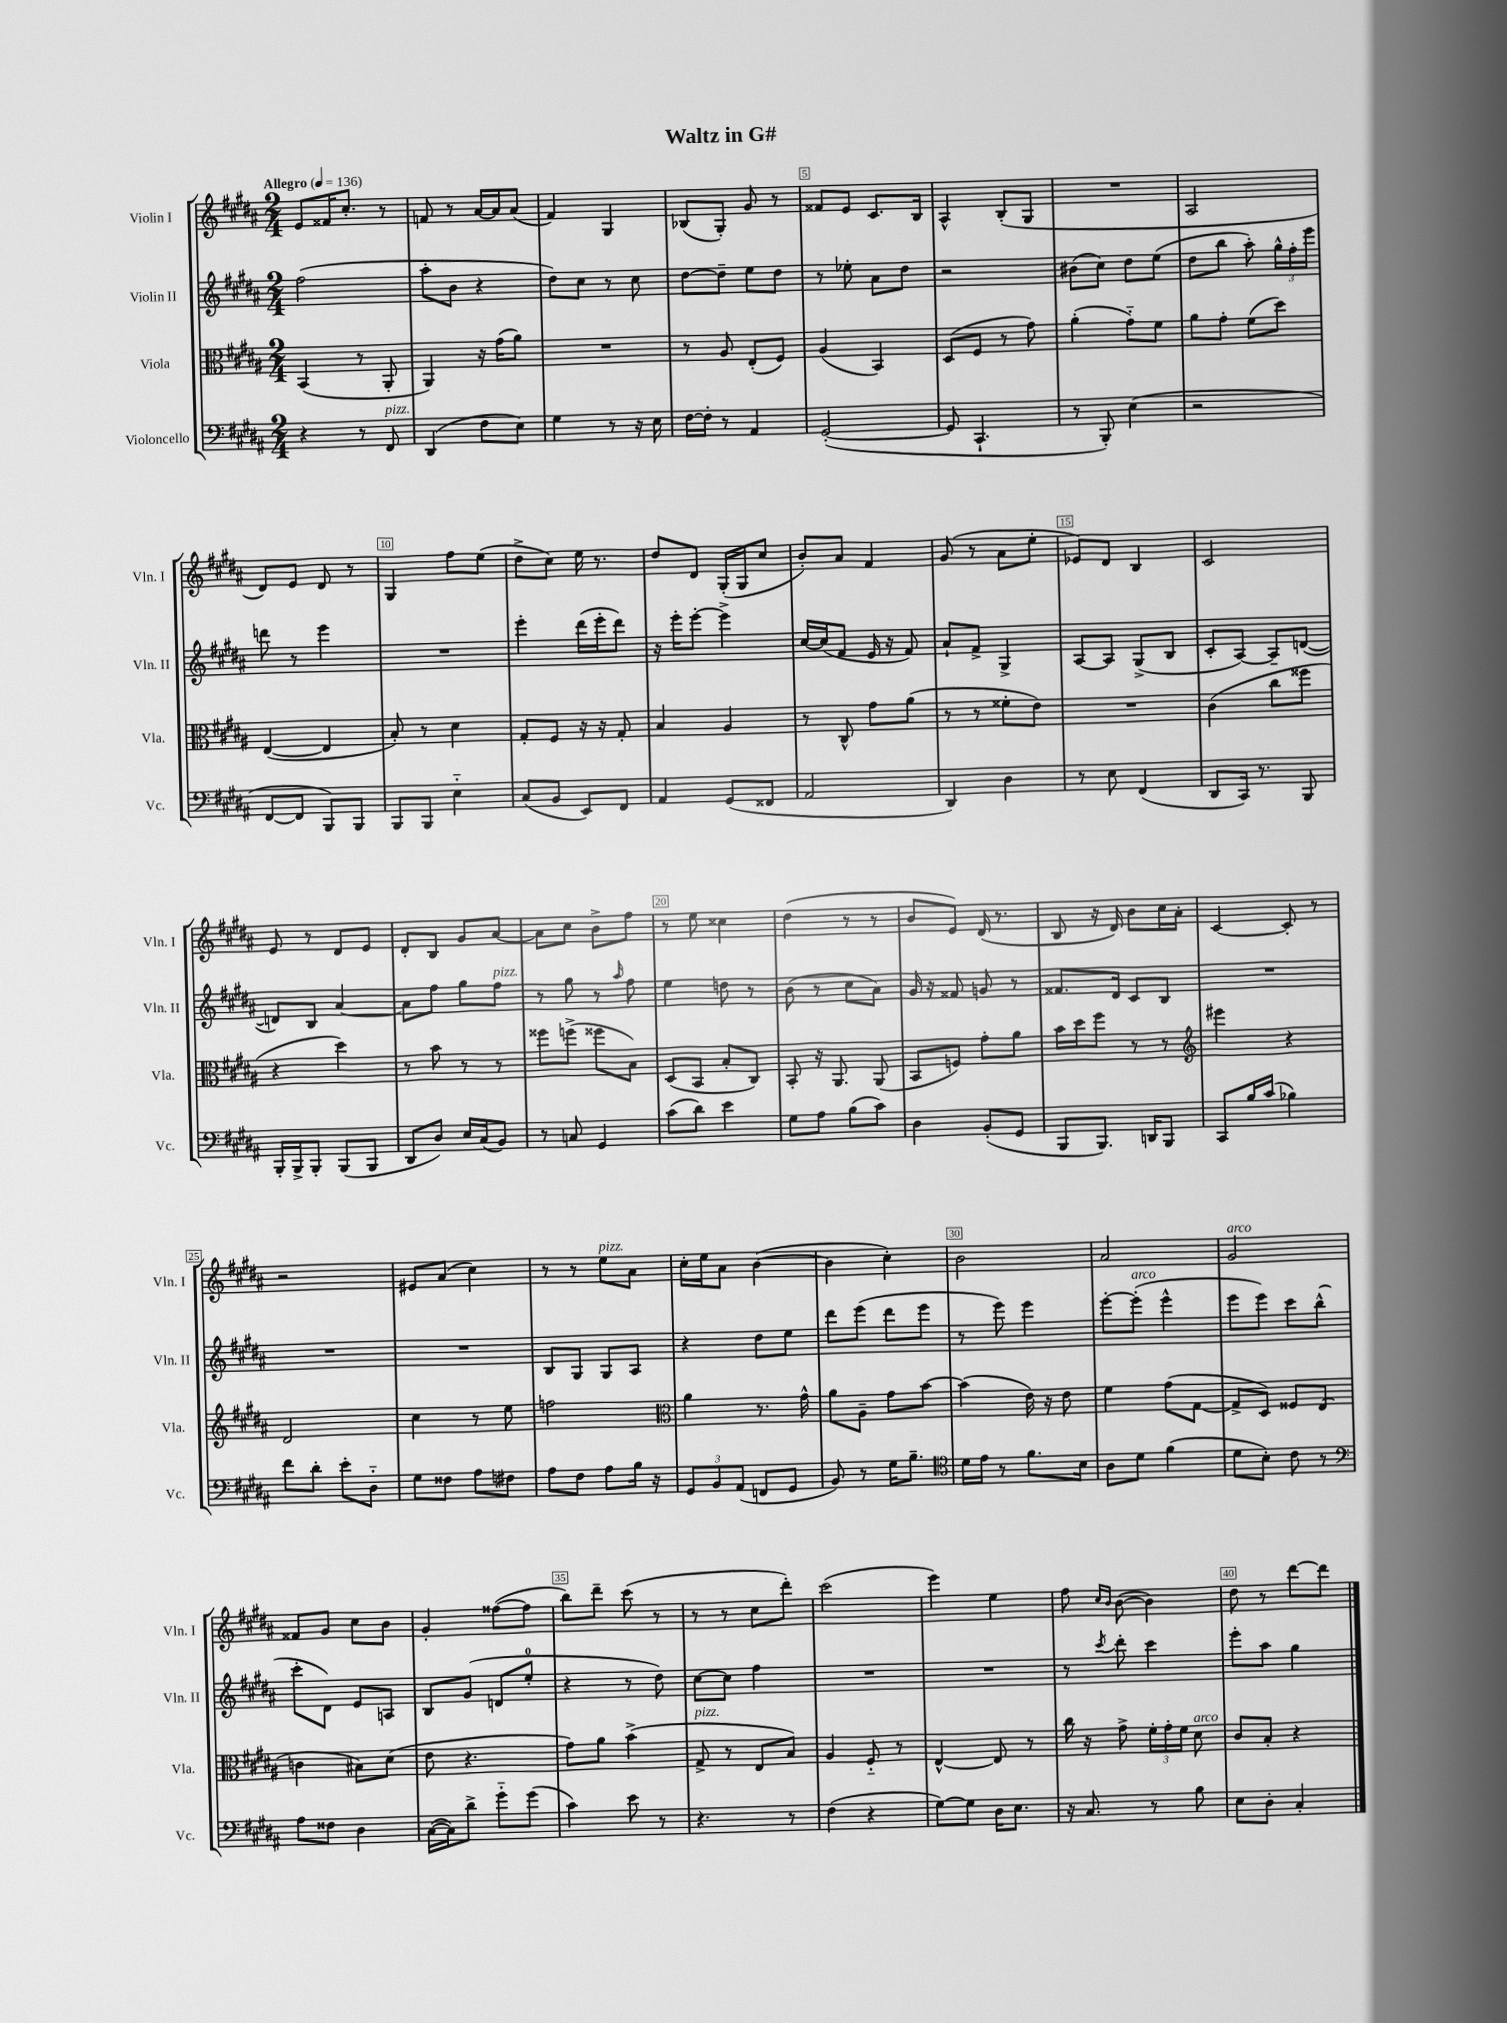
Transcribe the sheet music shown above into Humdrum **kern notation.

**kern	**kern	**kern	**kern
*part4	*part3	*part2	*part1
*staff4	*staff3	*staff2	*staff1
*I"Violoncello	*I"Viola	*I"Violin II	*I"Violin I
*I'Vc.	*I'Vla.	*I'Vln. II	*I'Vln. I
*clefF4	*clefC3	*clefG2	*clefG2
*k[f#c#g#d#a#]	*k[f#c#g#d#a#]	*k[f#c#g#d#a#]	*k[f#c#g#d#a#]
*M2/4	*M2/4	*M2/4	*M2/4
*MM136	*MM136	*MM136	*MM136
=1	=1	=1	=1
!	!	!	!LO:TX:a:B:t=Allegro
4r	(4BB/	(2ff#\	8e/L
.	.	.	16f##X/K
.	.	.	8.cc#'/J
8r	8r	.	.
!LO:TX:a:i:t=pizz.	!	!	!
8FF#/	8AA#'/	.	8r
=2	=2	=2	=2
(4DD#/	4AA#/)	8aa#'\L	8fn/
.	.	8b\J	8r
8F#\L	16r	4r	[16a#/LL
.	(16g#\KL	.	16a#/J]
8E\J)	8a#\J)	.	(8a#/J
=3	=3	=3	=3
4G#\	2r	8dd#\L)	4f#/)
.	.	8cc#\J	.
8r	.	8r	4G#/
16r	.	8cc#\	.
16E\	.	.	.
=4	=4	=4	=4
[16F#\LL	8r	[8dd#\L	(8B-X/L
16F#'\JJ]	.	.	.
8r	8A#/	8dd#~\J]	8G#'/J)
4AA#/	(8E'/L	8ee\L	8g#/
.	8F#/J)	8dd#\J	8r
=5	=5	=5	=5
([2GG#'/	(4A#/	8r	8f##X/L
.	.	8ee-X'\	8e/J
.	4BB/)	8a#\L	8.c#/L
.	.	8dd#\J	.
.	.	.	16B/Jk
=6	=6	=6	=6
8GG#/]	(8D#/L	2r	4A#^^/
4.CC#`/	8F#/J	.	.
.	8r	.	(8B'/L
.	8g#\)	.	8G#/J
=7	=7	=7	=7
8r	(4a#'\	(8b#X\L	2r
8BBB'/)	.	8cc#\J)	.
(4E\	8g#\L)	8dd#\L	.
.	8f#\J	(8ee\J	.
=8	=8	=8	=8
2r	8a#\L	8dd#\L	2A#/
.	8g#'\J	8bb\J	.
.	(8f#\L	8aa#'\)	.
.	8dd#\J)	24gg#^^\LL	.
.	.	24ff#'\	.
.	.	24eee\JJ	.
!!LO:LB:g=z
=9	=9	=9	=9
[8FF#/L	([4E/	8dddn\	8d#/L)
8FF#/J]	.	8r	8e/J
8BBB/L)	4E/]	4eee\	8d#/
8BBB/J	.	.	8r
=10	=10	=10	=10
8BBB/L	8B'/)	2r	4G#/
8BBB/J	8r	.	.
4E\	4d#\	.	8ff#\L
.	.	.	(8ee\J
=11	=11	=11	=11
(8C#/L	8G#'/L	4eee'\	8dd#^\L
8BB/J	8F#/J	.	8cc#\J)
8EE/L)	16r	(16ddd#\LL	16ee\
.	16r	16eee'\J	8.r
8FF#/J	8G#'/	8ddd#\J)	.
=12	=12	=12	=12
4AA#/	4B/	16r	8dd#/L
.	.	16eee'\KL	.
.	.	[8eee'\J	8d#/J
(8GG#/L	4A#/	4eee^\]	(16G#'/LL
.	.	.	16G#/J
8FF##X/J	.	.	8cc#/J
=13	=13	=13	=13
2AA#/	8r	[16cc#/LL	8b'/L)
.	.	(16cc#/J]	.
.	8C#^^/	8f#/J	8a#/J
.	8g#\L	16e/	4f#/
.	.	16r	.
.	(8a#\J	8f#/)	.
=14	=14	=14	=14
4DD#/)	8r	8a#`/L	(8g#/
.	8r	8f#^/J	8r
4D#\	8f##X'\L	4G#^/	8a#\L
.	8e\J)	.	8ee'\J
=15	=15	=15	=15
8r	2r	[8A#/L	8e-X/L)
8E\	.	8A#/J]	8d#/J
(4FF#/	.	(8G#^/L	4B/
.	.	8B/J	.
=16	=16	=16	=16
8DD#/L	(4c#\	8c#'/L	2c#/
16CC#/Jk)	.	[8A#/J)	.
8.r	.	.	.
.	8cc#\L	8A#~/L]	.
8BBB/	8ff##X\J	([8dn/J	.
!!LO:LB:g=z
=17	=17	=17	=17
16BBB'/LL	4r	8dn/L])	8e/
16BBB^/J	.	.	.
8BBB'/J	.	8B/J	8r
(8BBB/L	4dd#\)	[4a#/	8d#/L
8BBB/J	.	.	8e/J
=18	=18	=18	=18
8DD#/L	8r	8a#\L]	8d#'/L
8D#/J)	8b\	8ff#\J	8B/J
16E/LL	8r	8gg#\L	8g#/L
(16C#/J	.	.	.
!	!	!LO:TX:a:i:t=pizz.	!
8BB/J)	8r	8ff#\J	[8a#/J
=19	=19	=19	=19
8r	8ff##X\L	8r	8a#\L]
8Cn/	(8ffn^\J	8gg#\	8cc#\J
4GG#/	8ff##X\L	8r	8b^\L
.	.	16qqaa#/	.
.	8B\J)	8ff#\	8ff#\J
=20	=20	=20	=20
(8c#\L	(8D#/L	4ee\	8r
8d#\J)	8BB/J	.	8ee\
4e\	8B'/L	8ddn\	4cc##X\
.	8C#/J)	8r	.
=21	=21	=21	=21
8G#\L	8BB'/	(8b\	(4dd#\
8A#\J	16r	8r	.
.	8.AA#/	.	.
(8B\L	.	8cc#\L	8r
8c#\J)	(8AA#/	8a#\J)	8r
=22	=22	=22	=22
4D#\	8BB/L	16g#/	8b/L
.	.	16r	.
.	8Fn/J)	8f##X/	8e/J)
(8BB'/L	8g#'\L	8gn/	(16d#/
.	.	.	8.r
8GG#/J	8a#\J	8r	.
=23	=23	=23	=23
8BBB/L	16b\LL	8.f##X/L	8B/
.	16dd#\J	.	.
8.BBB/J)	8ff#\J	.	16r
.	.	16d#/Jk	16d#/)
.	8r	8c#/L	8b\L
16DDn/KL	.	.	.
8BBB/J	8r	8B/J	16cc#\L
.	.	.	16a#'\JJ
=24	=24	=24	=24
*	*clefG2	*	*
8CC#/L	4eee#X\	2r	[4c#/
16B/L	.	.	.
(16c#/JJ	.	.	.
4B-X\)	4r	.	8c#'/]
.	.	.	8r
!!LO:LB:g=z
=25	=25	=25	=25
8f#\L	2d#/	2r	2r
8d#'\J	.	.	.
8e'\L	.	.	.
8D#\J	.	.	.
=26	=26	=26	=26
8G#\L	4cc#\	2r	8e#X/L
8F##X\J	.	.	(8a#/J
8A#\L	8r	.	4cc#\)
8F#X\J	8ee\	.	.
=27	=27	=27	=27
8A#\L	2ffn\	8B/L	8r
8F#\J	.	8G#/J	8r
!	!	!	!LO:TX:a:i:t=pizz.
8A#\L	.	8G#/L	8ee\L
16B\Jk	.	8A#/J	8a#\J
16r	.	.	.
=28	=28	=28	=28
*	*clefC3	*	*
12GG#/L	4a#\	4r	16cc#'\LL
.	.	.	16ee\J
12BB/	.	.	.
.	.	.	8a#\J
(12AA#/J	.	.	.
8FFn/L	8.r	8dd#\L	([4b\
8GG#/J	.	8ee\J	.
.	16g#^^\	.	.
=29	=29	=29	=29
8BB/)	8a#\L	8ddd#\L	4b\]
8r	8A#~\J	(8eee\J	.
16G#\KL	8g#\L	8ddd#\L	4cc#'\)
8.B~\J	.	.	.
.	[8b\J	8eee\J	.
=30	=30	=30	=30
*clefC4	*	*	*
16d#\LL	(4b\]	8r	2b\
16e\JJ	.	.	.
8r	.	8eee\)	.
8.f#\L	16e\)	4eee\	.
.	16r	.	.
.	8e\	.	.
16B\Jk	.	.	.
=31	=31	=31	=31
8A#\L	4f#\	[8eee'\L	2a#/
!	!	!LO:TX:a:i:t=arco	!
8d#\J	.	(8eee'\J]	.
(4f#\	(8g#\L	4eee^^\	.
.	[8G#\J	.	.
=32	=32	=32	=32
!	!	!	!LO:TX:a:i:t=arco
8d#\L	8G#^/L]	8eee\L	2g#/
8B'\J)	8D#/J)	8eee\J)	.
8c#\	8F##X/L	8ccc#\L	.
8r	(8E/J	(8bb^^\J	.
!!LO:LB:g=z
=33	=33	=33	=33
*clefF4	*	*	*
8A#\L	4cn\	8ccc#'\L	8f##X/L
8F##X\J	.	8d#\J)	8g#/J
4D#\	8B#X\L)	8e/L	8cc#\L
.	(8d#\J	8An/J	8b\J
=34	=34	=34	=34
([16C#\LL	8e\	8B/L	4g#'/
16C#\J])	.	.	.
8d#^\J	4.r	(8g#/J	.
8g#\L	.	8dn/L	([8ff##X\L
(8g#\J	.	8ee'/J	8ff##\J]
=35	=35	=35	=35
4c#\)	8g#\L)	4r	8bb\L)
.	8a#\J	.	8ddd#~\J
8e\	(4b^\	8r	(8ccc#\
8r	.	8dd#\)	8r
=36	=36	=36	=36
!	!LO:TX:a:i:t=pizz.	!	!
4.r	8G#^/	[8cc#\L	8r
.	8r	8cc#\J]	8r
.	8E/L	4ff#\	8cc#\L
8r	8B/J)	.	8ddd#'\J)
=37	=37	=37	=37
(4F#\	4A#/	2r	(2ccc#\
4r	8F#/	.	.
.	8r	.	.
=38	=38	=38	=38
[8G#\L)	[4E^^/	2r	4eee\)
8G#\J]	.	.	.
16D#\KL	8E/]	.	4ee\
8.E\J	.	.	.
.	8r	.	.
=39	=39	=39	=39
16r	16cc#\	8r	8ff#\
8.C#/	16r	.	.
.	.	.	16qqcc#/LL
.	.	8qccc#/	16qqb/JJ
.	8g#^\	8ddd#'\	([8b\
8r	24f#'\LL	4ccc#\	4b\])
.	24g#'\	.	.
.	24f#\JJ	.	.
!	!LO:TX:a:i:t=arco	!	!
8B\	8d#\	.	.
=40	=40	=40	=40
8E\L	8c#/L	8eee'\L	8dd#\
8D#'\J	8B'/J	8aa#\J	8r
4C#'/	4r	4gg#\	[8ddd#\L
.	.	.	8ddd#\J]
==	==	==	==
*-	*-	*-	*-
